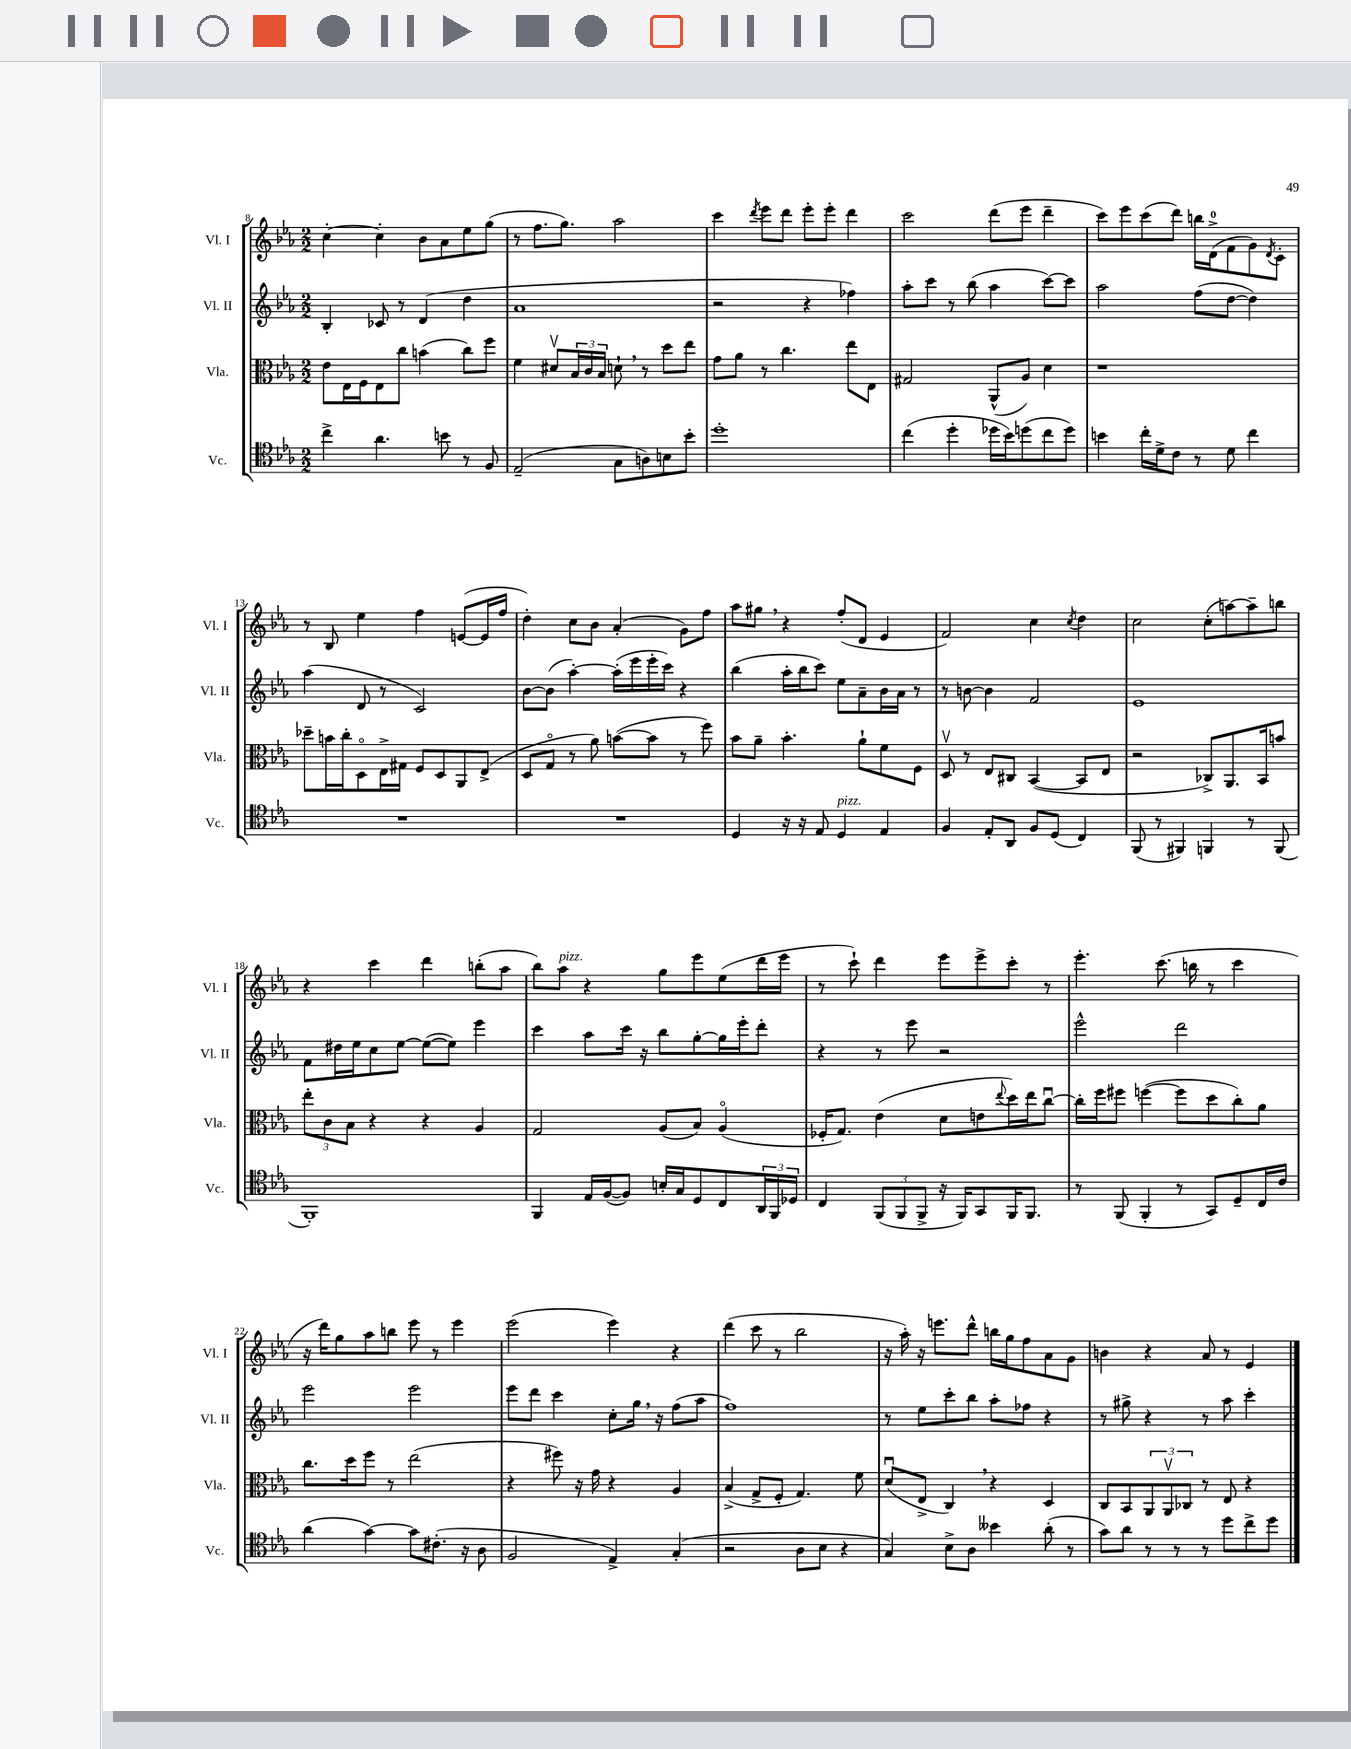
<<
\new StaffGroup <<
\new Staff = "s0" \with { instrumentName = "Vl. I" shortInstrumentName = "Vl. I" } {
    \clef treble \key ees \major \numericTimeSignature \time 2/2
    c''4~-. c''4-. bes'8 aes'8 ees''8 g''8( |
    r8 f''8. g''8.) aes''2 |
    c'''4 \acciaccatura { d'''8 } ees'''8 d'''8 ees'''8-. ees'''8-. d'''4 |
    c'''2 d'''8( ees'''8 d'''4-- |
    c'''8) ees'''8 c'''8( d'''8) b''16 d'16-0->( f'8 g'8) \acciaccatura { d'8 } c'8-. |
    r8 bes8 ees''4 f''4 e'8~( e'16 f''16 |
    d''4-.) c''8 bes'8 aes'4-.( g'8) f''8 |
    aes''8 gis''8 \breathe r4 f''8-.( d'8 ees'4 |
    f'2) c''4 \acciaccatura { c''8 } d''4 |
    c''2 c''8-.( a''8~) a''8-- b''8 |
    r4 c'''4 d'''4 b''8-.( aes''8 |
    bes''8) aes''8^\markup { \italic "pizz." } r4 g''8 ees'''8 ees''8( d'''16 ees'''16 |
    r8 c'''8-!) d'''4 ees'''8 ees'''8-> c'''8-. r8 |
    ees'''4.-. c'''8.( b''16 r8 c'''4 |
    r16 d'''16) g''8 aes''8 b''8 ees'''8 r8 ees'''4 |
    ees'''2( ees'''4) r4 |
    d'''4( c'''8 r8 bes''2 |
    r16 aes''16-.) r16 e'''8. d'''8-^ b''16 g''16 f''8 aes'8 g'8 |
    b'4 r4 aes'8 r8 ees'4 \bar "|." |
}
\new Staff = "s1" \with { instrumentName = "Vl. II" shortInstrumentName = "Vl. II" } {
    \clef treble \key ees \major \numericTimeSignature \time 2/2
    bes4-. ces'8 r8 d'4( d''4 |
    aes'1 |
    r2 r4 fes''4) |
    aes''8-. c'''8 r8 bes''8( aes''4 c'''8~) c'''8 |
    aes''2 f''8( d''8~ d''4) |
    aes''4( d'8 r8 c'2) |
    bes'8~ bes'8( aes''4~-.) aes''16-.( ees'''16 ees'''16-. c'''16) r4 |
    bes''4( aes''16-. bes''16 c'''8) ees''8 aes'8-- bes'16 aes'16 r8 |
    r8 b'8~ b'4 f'2 |
    ees'1 |
    f'8 dis''16 ees''16 c''8 ees''8~ ees''8~( ees''8) ees'''4 |
    c'''4 aes''8 c'''16 r16 bes''8 g''8~-. g''16 ees'''16-. d'''8-. |
    r4 r8 ees'''8 r2 |
    ees'''2-^ d'''2 |
    ees'''2 ees'''2 |
    ees'''8 d'''8 c'''4 c''8-. g''16 \breathe r16 f''8( aes''8 |
    f''1) |
    r8 ees''8 c'''8-. bes''8 aes''8-. fes''8 r4 |
    r8 gis''8-> r4 r8 aes''8 c'''4-. \bar "|." |
}
\new Staff = "s2" \with { instrumentName = "Vla." shortInstrumentName = "Vla." } {
    \clef alto \key ees \major \numericTimeSignature \time 2/2
    ees'8 ees16 f16 ees8 c''8 b'4( c''8) f''8 |
    f'4 dis'8\upbow \tuplet 3/2 { bes16 c'16 bes16 } d'8-! \breathe r8 d''8 ees''8 |
    g'8 aes'8 r8 c''4. ees''8 ees8 |
    gis2 aes,8-^( aes8) d'4 |
    r1 |
    des''8-- b'16 c''16-. d8\flageolet ees16-> gis16 f8 d8 aes,8 ees8->( |
    d8 g8\flageolet r8 aes'8) b'8~( b'8 r8 f''8) |
    bes'8 aes'8-- bes'4.-. aes'8-! f'8 f8 |
    d8\upbow r8 ees8 cis8 bes,4~( bes,8 ees8 |
    r2 ces8->) aes,8. bes,16 b'8 |
    \tuplet 3/2 { ees''8-. c'8 bes8 } r4 r4 aes4 |
    g2 aes8( bes8) aes4\flageolet( |
    fes16-. g8.) ees'4( d'8 e'8 \appoggiatura { ees''8 } d''16) ees''16 c''8~\downbow |
    c''16-. f''16 fis''8 f''4~( f''8 d''8 c''8-.) aes'8 |
    c''8. d''16 f''8 r8 ees''2( |
    r4 fis''8) r16 g'16 r4 aes4 |
    bes4->( g8-> f8-. g4.) f'8 |
    d'8\downbow( ees8-> c4) \breathe r4 d4 |
    c8 bes,8 \tuplet 3/2 { aes,8 aes,8\upbow ces8 } r8 ees8 r4 \bar "|." |
}
\new Staff = "s3" \with { instrumentName = "Vc." shortInstrumentName = "Vc." } {
    \clef tenor \key ees \major \numericTimeSignature \time 2/2
    c''4-> aes'4. b'8 r8 f8 |
    ees2--( g8 a8) b8 bes'8-. |
    d''1-. |
    c''4( d''4-. des''16 bes'16) d''8( c''8 d''8) |
    b'4 c''16-. d'16-> c'8 r8 d'8 c''4 |
    R1 |
    R1 |
    d4 r16 r16 ees8 d4^\markup { \italic "pizz." } ees4 |
    f4 ees8-. aes,8 f8 d8( c4) |
    f,8( r8 fis,4) f,4 r8 f,8( |
    f,1-.) |
    f,4 ees16 f16~( f8) b16-. g16 d8 c8 \tuplet 3/2 { aes,16 f,16 des16 } |
    c4 \tuplet 3/2 { f,8( f,8 f,8-> } r16 f,16) g,8 f,16 f,8. |
    r8 f,8( f,4-. r8 g,8) d8-- c16 c'16 |
    aes'4( g'4~) g'8 cis'8.-.( r16 aes8 |
    f2 ees4->) g4-.( |
    r2 aes8 bes8 r4 |
    g4) bes8-> aes8 beses'4 aes'8-.( r8 |
    g'8) aes'8 r8 r8 r8 d''8 c''8-> d''8 \bar "|." |
}
>>
>>
\layout { \context { \Score currentBarNumber = #8 } }
